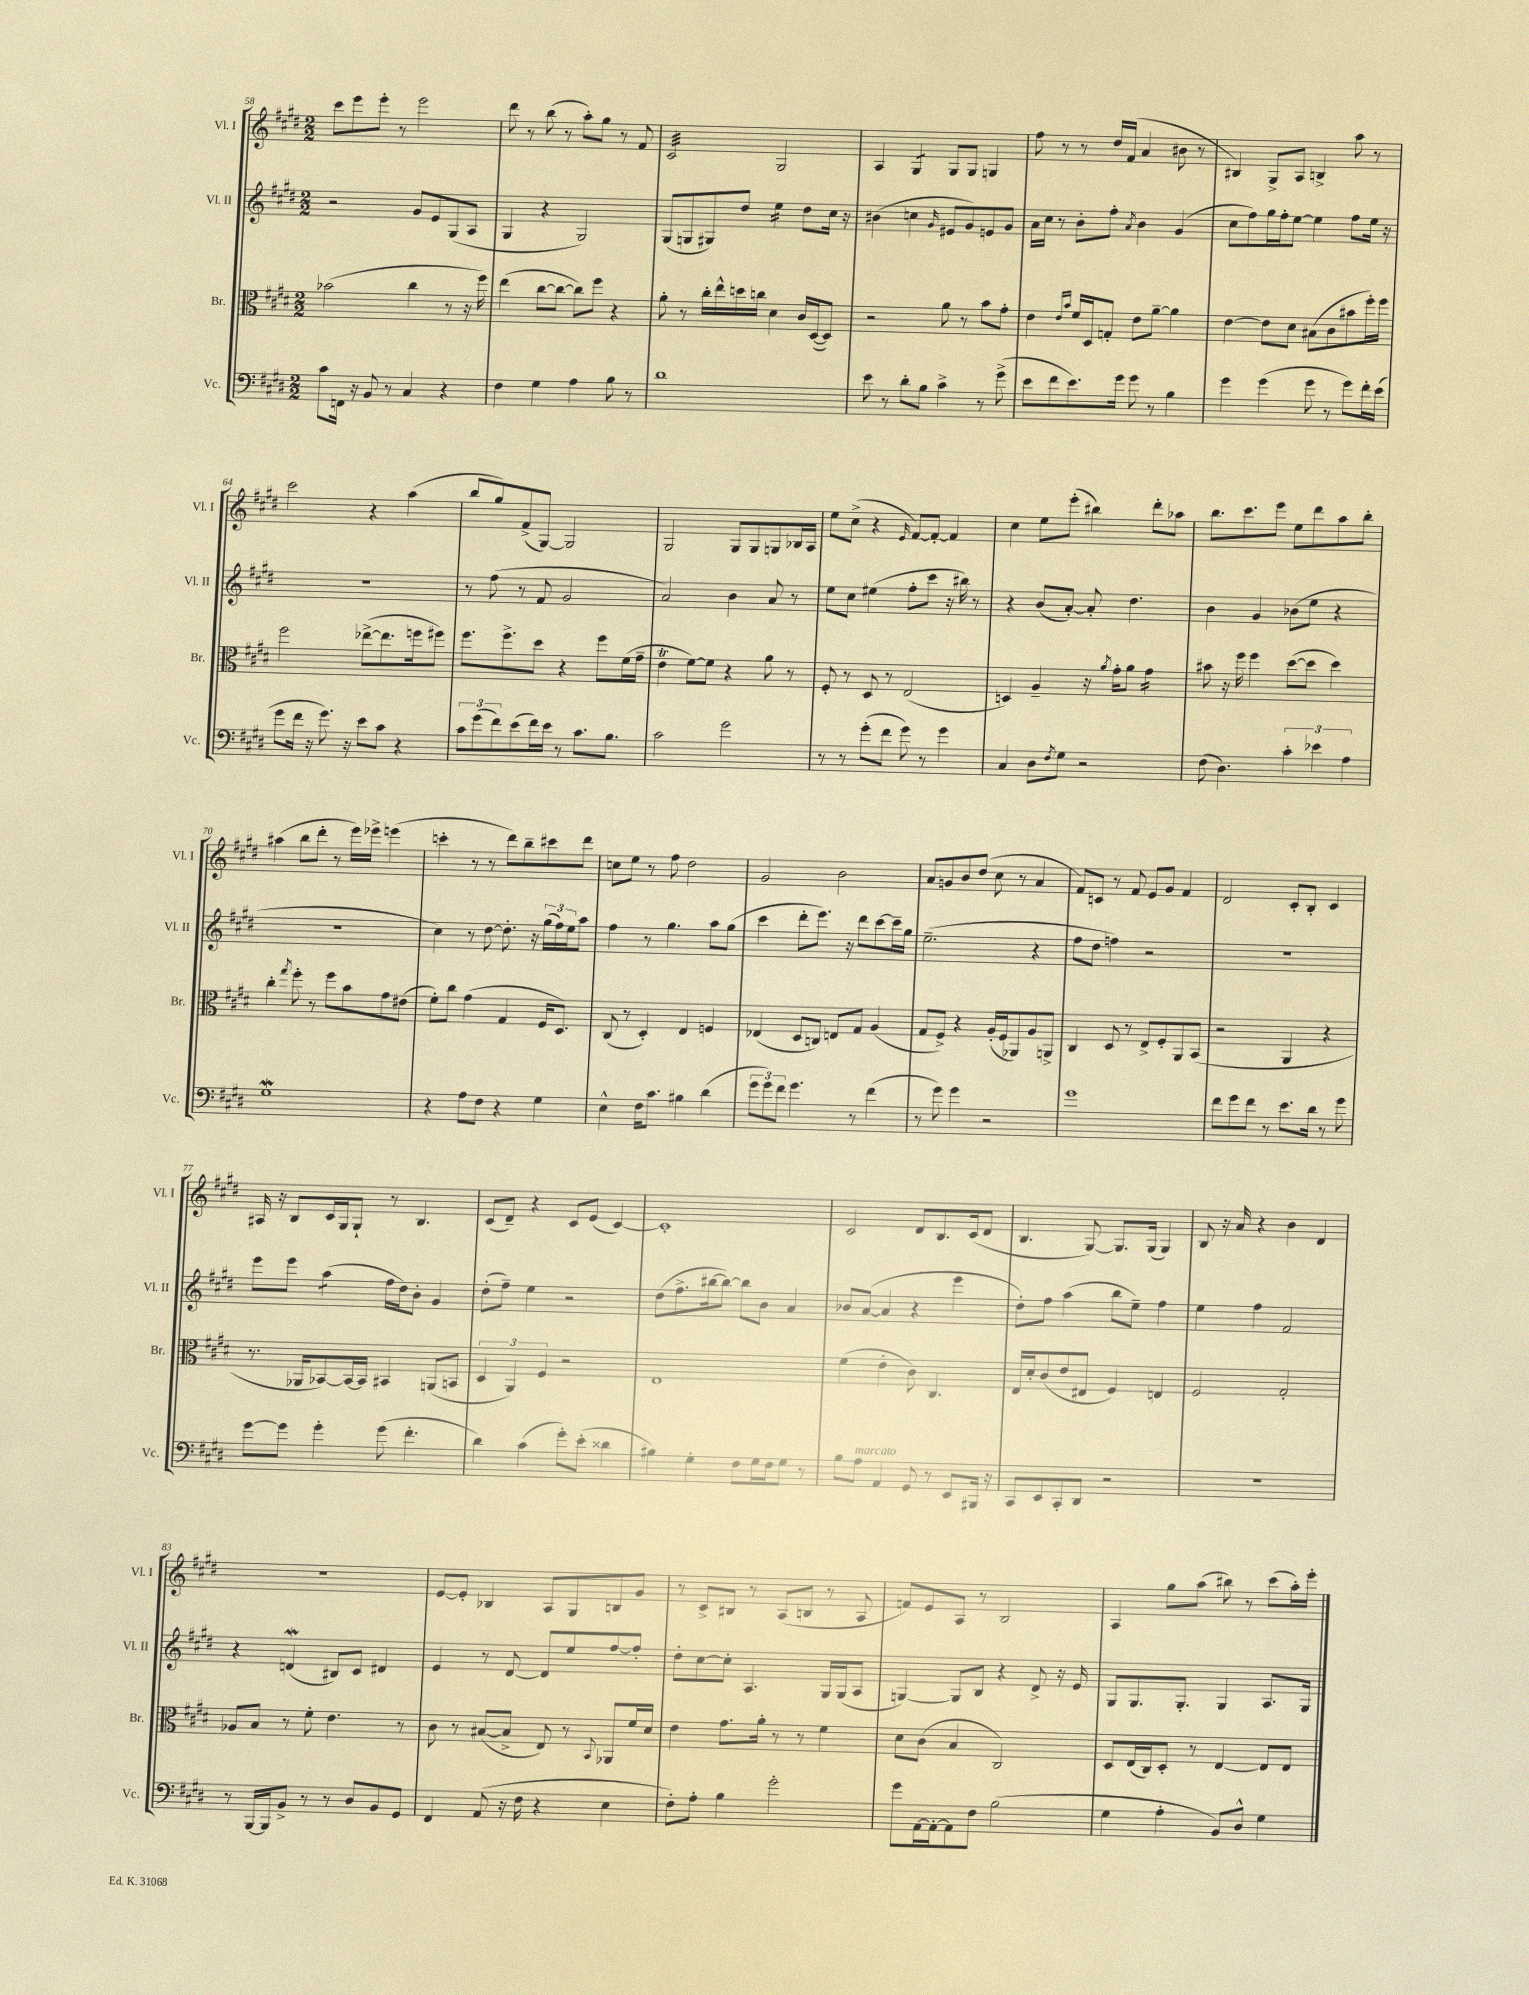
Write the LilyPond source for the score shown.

<<
\new StaffGroup <<
\new Staff = "s0" \with { instrumentName = "Vl. I" shortInstrumentName = "Vl. I" } {
    \clef treble \key e \major \numericTimeSignature \time 2/2
    cis'''8 e'''8 e'''8-. r8 e'''2 |
    dis'''8 r8 b''8( r8 a''8-.) gis''8 r8 fis'8 |
    cis'2:32 gis2 |
    a4 gis4:8 gis8 gis8 g4 |
    fis''8 r8 r8 dis''16 fis'16( a'4 bis'8 r8 |
    bis4) gis8-> a8 b4-> a''8 r8 |
    cis'''2 r4 a''4( |
    b''8 gis''8) fis'8->( gis8~) gis2 |
    gis2 gis8 gis8 g8 bes16 a16 |
    e''8 cis''8->( r4 \grace { e'16 } fis'8~) fis'8~-. fis'4 |
    cis''4 e''8 e'''8-.( bis''4) dis'''8-. aes''8 |
    b''8. cis'''8. e'''8 e''8 dis'''8 a''8 b''8-. |
    ais''4( b''8 dis'''8-. r8 e'''16) ees'''16-> e'''4( |
    c'''4-. r8 r8 dis'''8) b''8-- cis'''8 dis'''8 |
    c''8 e''8 r8 fis''8 dis''2 |
    gis'2 b'2 |
    a'8 g'8 b'8 dis''8( cis''8 r8 a'4 |
    fis'8) c'8 r8 fis'8 e'8 gis'8 fis'4 |
    dis'2 cis'8-. b8-. cis'4 |
    ais16 r16 b8 cis'16 gis16 gis8-! r8 b4. |
    cis'8( dis'8--) r4 cis'8 e'8( cis'4~) |
    cis'1-. |
    cis'2 dis'8 b8. cis'16( dis'8 |
    b4. gis8~) gis8. gis16( gis4) |
    b8 r16 a'16 r4 b'4 dis'4 |
    R1 |
    e'8~ e'8-. bes4 a8 gis8 b8 gis'8 |
    r8 cis'8-> bis8 r8 a8( b8 r8 a8 |
    f'8) e'8 a8 r8 b2 |
    a4 gis''8 a''8( bis''8) r8 cis'''8( a''16-.) e'''16-. \bar "|." |
}
\new Staff = "s1" \with { instrumentName = "Vl. II" shortInstrumentName = "Vl. II" } {
    \clef treble \key e \major \numericTimeSignature \time 2/2
    r2 gis'8 e'8 gis8( a8 |
    gis4 r4 gis2) |
    gis8( g8 gis8) dis''8 e''4:16 dis''8 cis''16 r16 |
    bis'4( c''4 \grace { gis'16 } eis'8 gis'8) e'8 gis'8 |
    a'16 cis''16 r8 b'8-. fis''8-. \acciaccatura { a'8 } b'4 gis'4( |
    cis''8 fis''8) gis''16 fis''16-. e''8~ e''4 fis''8 e''16 r16 |
    R1 |
    r8 fis''8( r8 fis'8 gis'2 |
    a'2) b'4 a'8 r8 |
    e''8 cis''8 eis''4( fis''8-. cis'''8 r16 bis''16) r8 |
    r4 b'8( a'8~-.) a'8-. dis''4. |
    b'4 gis'4 bes'8( e''8 r4 |
    R1 |
    cis''4) r8 dis''8~ dis''8.-. r16 \tuplet 3/2 { gis''16( fis''16) e''16 } a''8 |
    fis''4 r8 gis''4. a''8 gis''8( |
    cis'''4 dis'''8-. e'''8.) r16 dis'''8 cis'''8~ cis'''16-- gis''16 |
    e''2.--( r4 |
    fis''8 dis''8 f''4) r2 |
    R1 |
    e'''8 e'''8 a''4:8( fis''16 dis''16) b'8-. gis'4 |
    dis''8-.( fis''8--) e''4 r2 |
    dis''8( fis''8.-> bis''16~ bis''8~) bis''8 b'8 a'4 |
    bes'8 a'8~( a'4 r4 e'''4 |
    dis''8-.) fis''8 a''4( b''8 e''8--) fis''4 |
    e''4 fis''4 fis'2 |
    r4 d'4\mordent( bis8) cis'8 dis'4 |
    e'4 r8 dis'8~ dis'8 e''8 fis''8~ fis''8-. |
    dis''8-. cis''8~ cis''8-. a4. gis16 gis16( a8 |
    g4~) g8 b8 r4 dis'8-> r16 e'16 |
    gis8 gis8. gis8.-. gis4 a8. gis16 \bar "|." |
}
\new Staff = "s2" \with { instrumentName = "Br." shortInstrumentName = "Br." } {
    \clef alto \key e \major \numericTimeSignature \time 2/2
    bes'2( cis''4 r8 r16 fis''16) |
    e''4( cis''8~ cis''8~ cis''8) fis''8 r4 |
    a'8-. r8 cis''16-. e''16-^ d''16 c''16 dis'4 cis'16 dis16~( dis8) |
    r2 a'8 r8 b'8 gis'8-. |
    e'4 \grace { e'16 b'16 } fis'16 dis16 g8-. e'8 a'8~-- a'4 |
    e'4~ e'8 dis'8 bis8( cis'8 bis'8 fis''16-.) fis''16 |
    fis''2 ees''8~->( ees''8. f''16 fis''8) |
    fis''8. fis''8.-> dis''8 r4 fis''8 fis'16( gis'16-- |
    e'4\trill fis'8~) fis'8 r4 a'8 r8 |
    fis8-. r8 dis8 r8 e2( |
    d4) a4-- r16 \acciaccatura { a'8 } gis'16-. a'8 gis'4:16 |
    bis'8 r16 fis''16 fis''4 dis''8~( dis''8 dis''4) |
    cis''4-. \acciaccatura { gis''8 } fis''8-. r8 fis''8 b'8 gis'8 eis'8( |
    fis'8-.) cis''8 gis'4( gis4 fis16 dis8.) |
    cis8( r8 dis4-.) e4 f4 |
    ees4( dis8 c8) e8 gis8 a4( |
    gis8 fis8->) r4 a16-.( fis16 aes,8) a8 a,8-> |
    cis4 dis8 r8 e8-> fis8-. a,8 b,8( |
    r2 a,4 r4 |
    r8. aes,16 bes,8~) bes,16~ bes,16 bis,4 a,8( b,8 |
    \tuplet 3/2 { dis4 a,4) fis4 } r2 |
    e1 |
    fis'4( e'4-. cis'8) cis4. |
    e16 dis'16-. cis'8( e'8 eis8 fis4) e4 |
    fis2 gis2-. |
    aes8 b8 r8 fis'8-. e'4. r8 |
    cis'8 r8 bis8~( bis8-> e8) r8 \appoggiatura { b,8 } aes,8 fis'16 dis'16 |
    e'4 gis'8. a'16-. r8 r8 fis'4 |
    dis'8 cis'8( b4 cis2) |
    dis8 e16( cis16) dis8-. r8 e4~ e8 e8 \bar "|." |
}
\new Staff = "s3" \with { instrumentName = "Vc." shortInstrumentName = "Vc." } {
    \clef bass \key e \major \numericTimeSignature \time 2/2
    cis'8 f,16 r16 b,8 r8 cis4 r4 |
    fis4 gis4 a4 b8 r8 |
    dis'1 |
    e'8 r8 dis'8-. b8 cis'4-> r8 gis'8->( |
    e'8 fis'8 e'8.) gis'16 gis'8 r8 b4 |
    gis'4 gis'4( gis'8 r8 gis'8) fis'16-. e'16( |
    gis'8 fis'16 r16 gis'8.) r16 e'8 cis'8 r4 |
    \tuplet 3/2 { cis'8 gis'8( fis'8) } e'8( fis'16) e'16 r8 cis'8. b8. |
    cis'2 gis'2 |
    r8 r8 gis'8-.( fis'8 gis'8) r8 gis'4 |
    cis4 dis8 \acciaccatura { fis8 } gis8 r2 |
    fis8( dis4.) \tuplet 3/2 { cis'4-. ees'4 a4 } |
    gis1\mordent |
    r4 a8 fis8 r4 gis4 |
    e4-^ fis16 cis'8. bis4 dis'4( |
    \tuplet 3/2 { gis'8 gis'8) fis'8 } gis'4. r8 fis'4( |
    r8 gis'8) gis'4 r2 |
    gis'1 |
    fis'8 gis'8 fis'8 r8 e'8. dis'16 r8 gis'8 |
    gis'8~ gis'8 gis'4-. gis'8( fis'4.-. |
    dis'4) cis'4( gis'8-.) e'8-.( disis'4 |
    bis4) gis4-. fis8 gis16 fis16 gis8 r8 |
    b8 a8^\markup { \italic "marcato" } a,4 gis,8 r8 e,8 bis,,16 r16 |
    cis,8 e,8 cis,8-. dis,8 r2 |
    r1 |
    r8 b,,16~ b,,16 b,8-> r8 r8 dis8 b,8 gis,8 |
    fis,4 a,8( r16 fis16 r4 e4 |
    fis8-.) a8-. b4 gis'2-. |
    gis'8 a,16~ a,16~-. a,8 fis8 b2( |
    gis4 a4-. b,8) dis8-^ gis4 \bar "|." |
}
>>
>>
\layout { \context { \Score currentBarNumber = #58 } }
